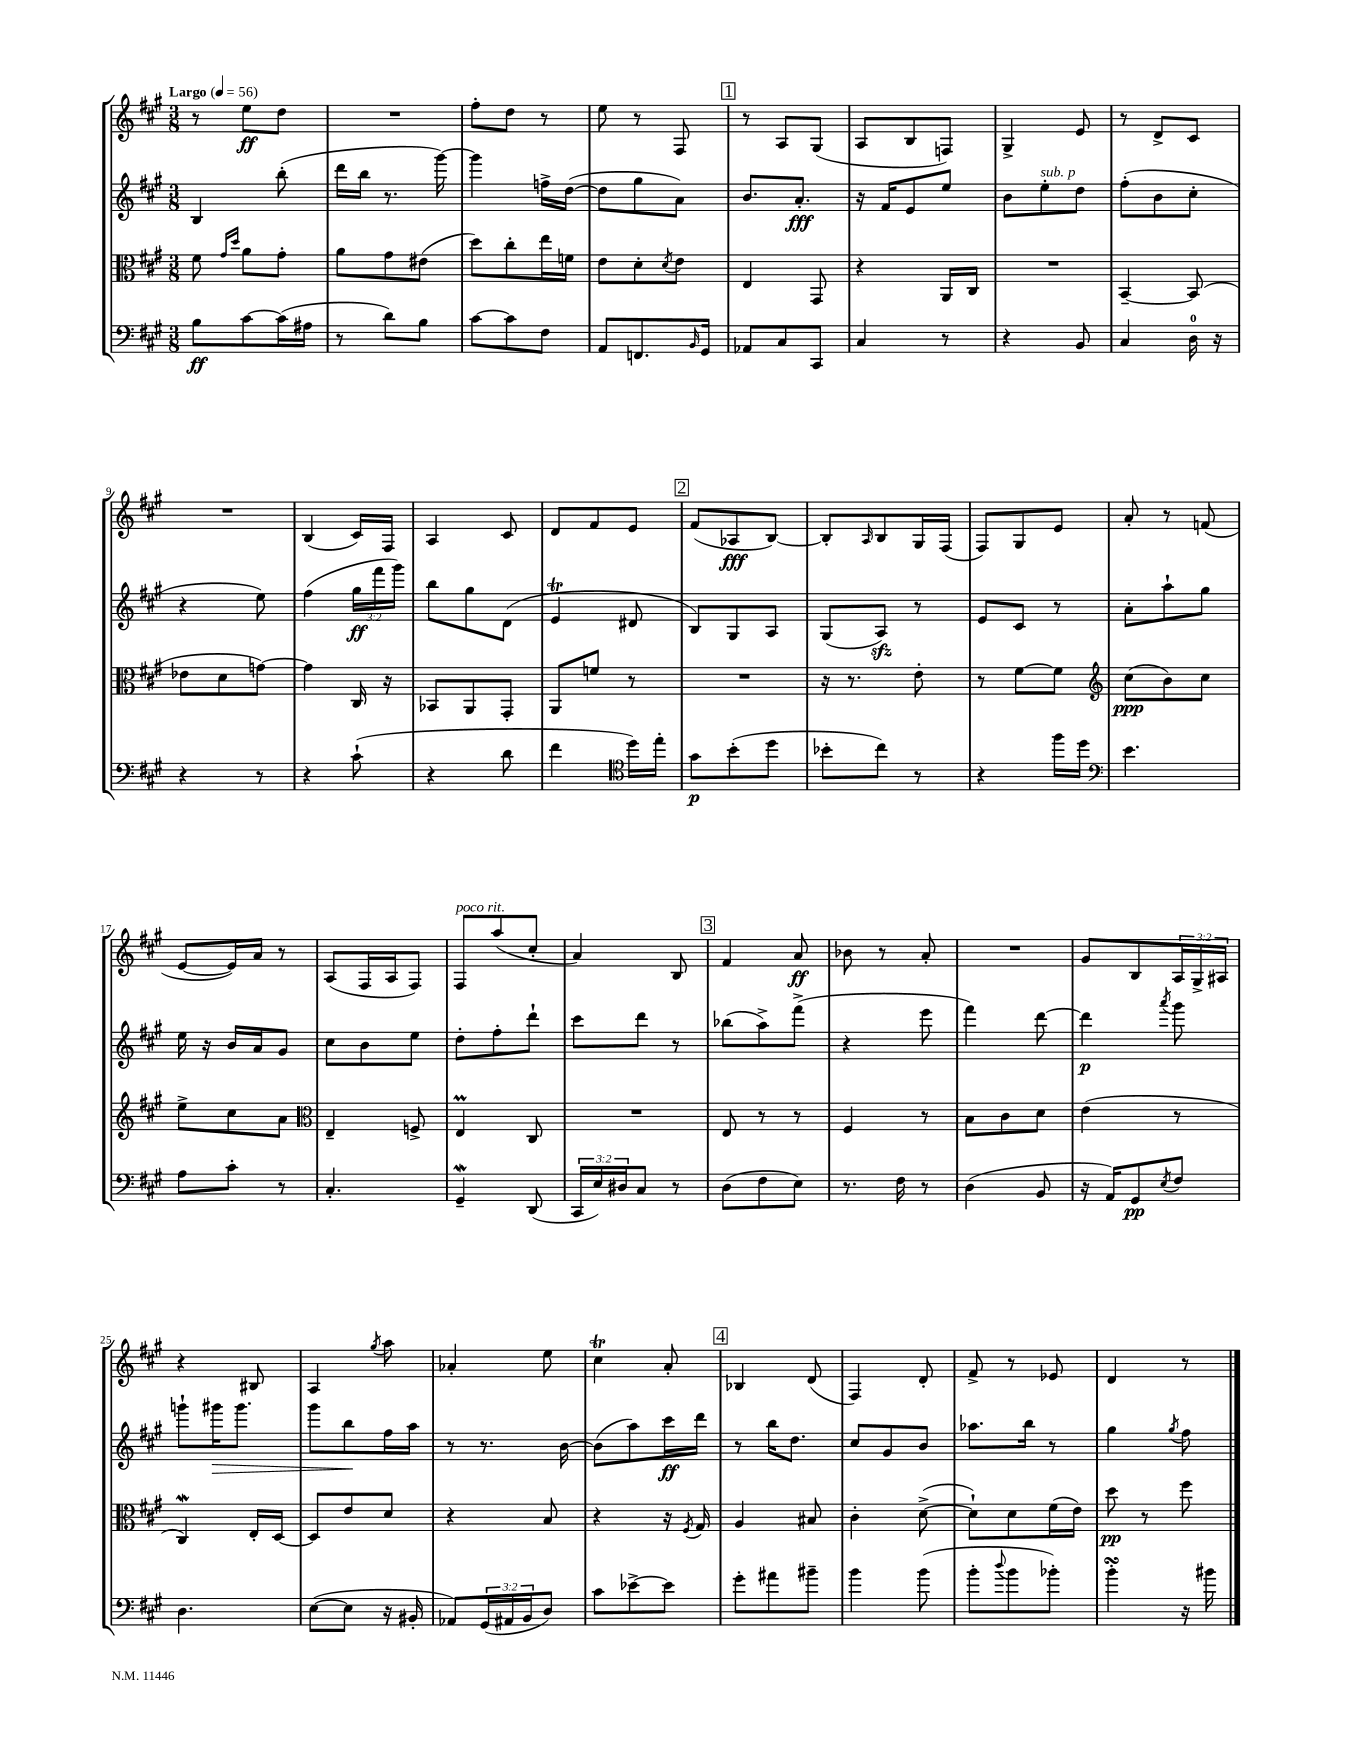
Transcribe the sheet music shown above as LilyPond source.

<<
\new StaffGroup <<
\new Staff = "s0" {
    \clef treble \key a \major \numericTimeSignature \time 3/8 \override Staff.TupletNumber.text = #tuplet-number::calc-fraction-text \tempo "Largo" 4 = 56
    r8 e''8\ff d''8 |
    R4. |
    fis''8-. d''8 r8 |
    e''8 r8 fis8 |
    \mark \markup { \box "1" } r8 a8 gis8( |
    a8 b8 f8) |
    gis4-> e'8 |
    r8 d'8-> cis'8 |
    R4. |
    b4( cis'16) fis16 |
    a4 cis'8 |
    d'8 fis'8 e'8 |
    \mark \markup { \box "2" } fis'8( aes8\fff b8~) |
    b8-. \grace { a16 } b8 gis16 fis16( |
    fis8) gis8 e'8 |
    a'8-. r8 f'8( |
    e'8~ e'16) a'16 r8 |
    a8( fis16 a16 fis8) |
    fis8^\markup { \italic "poco rit." } a''8( cis''8-. |
    a'4) b8 |
    \mark \markup { \box "3" } fis'4 a'8\ff |
    bes'8 r8 a'8-. |
    R4. |
    gis'8 b8 \tuplet 3/2 { a16 gis16-> ais16 } |
    r4 bis8 |
    a4 \acciaccatura { gis''8 } a''8 |
    aes'4-. e''8 |
    cis''4\trill a'8-. |
    \mark \markup { \box "4" } bes4 d'8( |
    fis4) d'8-. |
    fis'8-> r8 ees'8 |
    d'4 r8 \bar "|." |
}
\new Staff = "s1" {
    \clef treble \key a \major \numericTimeSignature \time 3/8 \override Staff.TupletNumber.text = #tuplet-number::calc-fraction-text
    b4 b''8-.( |
    d'''16 b''16 r8. gis'''16~) |
    gis'''4 f''16-> d''16~( |
    d''8 gis''8 a'8) |
    \mark \markup { \box "1" } b'8. a'8.-.\fff |
    r16 fis'16 e'8 e''8 |
    b'8 e''8-.^\markup { \italic "sub. p" } d''8 |
    fis''8-.( b'8 cis''8-. |
    r4 e''8) |
    fis''4( \tuplet 3/2 { gis''16\ff fis'''16 gis'''16) } |
    b''8 gis''8 d'8( |
    e'4\trill dis'8 |
    \mark \markup { \box "2" } b8) gis8 a8 |
    gis8( a8\sfz) r8 |
    e'8 cis'8 r8 |
    a'8-. a''8-! gis''8 |
    e''16 r16 b'16 a'16 gis'8 |
    cis''8 b'8 e''8 |
    d''8-. fis''8-. d'''8-! |
    cis'''8 d'''8 r8 |
    \mark \markup { \box "3" } bes''8( a''8->) fis'''8->( |
    r4 e'''8 |
    fis'''4) d'''8~ |
    d'''4\p \acciaccatura { a'''8 } gis'''8 |
    g'''8-! gis'''16\> gis'''8. |
    gis'''8 b''8\! fis''16 a''16 |
    r8 r8. b'16~ |
    b'8( a''8) cis'''16\ff d'''16 |
    \mark \markup { \box "4" } r8 b''16 d''8. |
    cis''8 gis'8 b'8 |
    aes''8. b''16 r8 |
    gis''4 \acciaccatura { gis''8 } fis''8 \bar "|." |
}
\new Staff = "s2" {
    \clef alto \key a \major \numericTimeSignature \time 3/8
    fis'8 \grace { gis'16 d''16 } a'8 gis'8-. |
    a'8 gis'8 eis'8( |
    d''8) cis''8-. e''16 f'16 |
    e'8 d'8-. \acciaccatura { d'8 } e'8 |
    \mark \markup { \box "1" } e4 gis,8 |
    r4 a,16 cis16 |
    R4. |
    b,4~-- b,8( |
    ees'8 d'8 g'8~) |
    g'4 cis16 r16 |
    bes,8 a,8 gis,8-. |
    a,8 f'8 r8 |
    \mark \markup { \box "2" } R4. |
    r16 r8. e'8-. |
    r8 fis'8~ fis'8 |
    \clef treble cis''8\ppp( b'8) cis''8 |
    e''8-> cis''8 a'8 |
    \clef alto e4-- f8-> |
    e4\prall cis8 |
    R4. |
    \mark \markup { \box "3" } e8 r8 r8 |
    fis4 r8 |
    b8 cis'8 d'8 |
    e'4( r8 |
    cis4\mordent) e16-. d16~ |
    d8 e'8 d'8 |
    r4 b8 |
    r4 r16 \acciaccatura { fis8 } gis16 |
    \mark \markup { \box "4" } a4 bis8 |
    cis'4-. d'8~->( |
    d'8-!) d'8 fis'16( e'16) |
    d''8\pp r8 fis''8 \bar "|." |
}
\new Staff = "s3" {
    \clef bass \key a \major \numericTimeSignature \time 3/8 \override Staff.TupletNumber.text = #tuplet-number::calc-fraction-text
    b8\ff cis'8~ cis'16( ais16 |
    r8 d'8) b8 |
    cis'8~ cis'8 fis8 |
    a,8 f,8. \grace { b,16 } gis,16 |
    \mark \markup { \box "1" } aes,8 cis8 cis,8 |
    cis4 r8 |
    r4 b,8 |
    cis4 d16-0 r16 |
    r4 r8 |
    r4 cis'8-!( |
    r4 d'8 |
    fis'4 \clef tenor d''16) e''16-. |
    \mark \markup { \box "2" } gis'8\p b'8-.( d''8 |
    bes'8-. cis''8) r8 |
    r4 fis''16 d''16 |
    \clef bass e'4. |
    a8 cis'8-. r8 |
    cis4.-. |
    gis,4--\mordent d,8( |
    \tuplet 3/2 { cis,16 e16) dis16 } cis8 r8 |
    \mark \markup { \box "3" } d8( fis8 e8) |
    r8. fis16 r8 |
    d4( b,8 |
    r16 a,16) gis,8\pp \acciaccatura { e8 } fis8 |
    d4. |
    e8~( e8 r16 bis,16-. |
    aes,8) \tuplet 3/2 { gis,16( ais,16 b,16 } d8) |
    cis'8 ees'8~-> ees'8 |
    \mark \markup { \box "4" } gis'8-. ais'8 bis'8-- |
    b'4 b'8( |
    b'8-. \appoggiatura { d''8 } b'8 bes'8-.) |
    b'4-.\turn r16 bis'16 \bar "|." |
}
>>
>>
